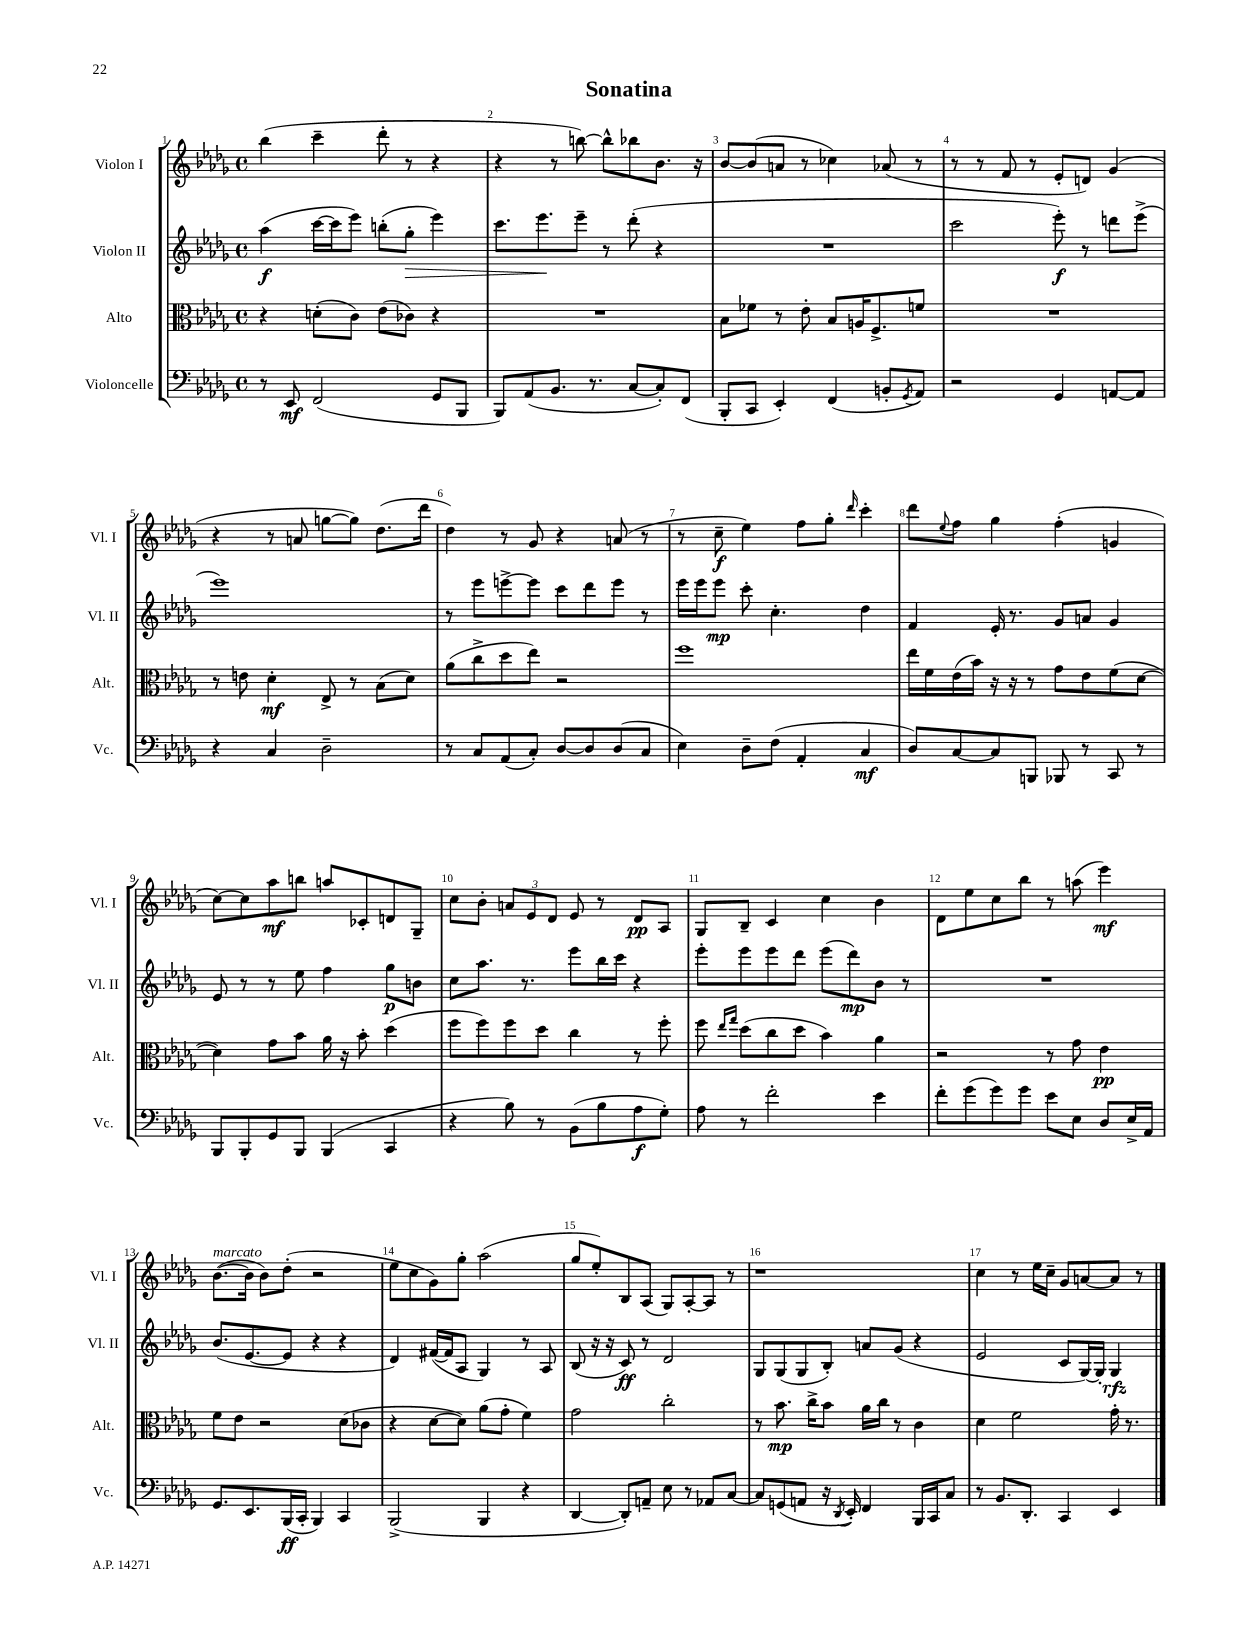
\header { title = "Sonatina" }
<<
\new StaffGroup <<
\new Staff = "s0" \with { instrumentName = "Violon I" shortInstrumentName = "Vl. I" } {
    \clef treble \key des \major \defaultTimeSignature \time 4/4
    bes''4( c'''4-- des'''8-. r8 r4 |
    r4 r8 b''8~) b''8-^ bes''8 bes'8. r16 |
    bes'8~ bes'8( a'8 r8 ces''4) aes'8( r8 |
    r8 r8 f'8 r8 ees'8-. d'8) ges'4( |
    r4 r8 a'8 g''8~ g''8) des''8.( des'''16 |
    des''4) r8 ges'8 r4 a'8( r8 |
    r8 c''8--\f ees''4) f''8 ges''8-. \grace { des'''16 } c'''4-. |
    des'''8 \appoggiatura { ees''8 } f''8 ges''4 f''4-.( g'4 |
    c''8~) c''8 aes''8\mf b''8 a''8 ces'8-. d'8 ges8-- |
    c''8 bes'8-. \tuplet 3/2 { a'8 ees'8 des'8 } ees'8 r8 des'8\pp aes8 |
    ges8 bes8-- c'4 c''4 bes'4 |
    des'8 ees''8 c''8 bes''8 r8 a''8( ees'''4\mf) |
    bes'8.~^\markup { \italic "marcato" }( bes'16 bes'8) des''8-.( r2 |
    ees''8 c''8 ges'8) ges''8-. aes''2( |
    ges''8 ees''8-.) bes8 aes8( ges8) aes8~-. aes8 r8 |
    r1 |
    c''4 r8 ees''16 c''16-- ges'8 a'8~ a'8 r8 \bar "|." |
}
\new Staff = "s1" \with { instrumentName = "Violon II" shortInstrumentName = "Vl. II" } {
    \clef treble \key des \major \defaultTimeSignature \time 4/4
    aes''4\f( c'''16~ c'''16 ees'''8) b''8-.( ges''8-.\> ees'''4) |
    c'''8. ees'''8.\! ees'''8-- r8 des'''8-.( r4 |
    R1 |
    c'''2 ees'''8-.\f) r8 d'''8 ees'''8->( |
    ees'''1) |
    r8 ees'''8 e'''8~-> e'''8 c'''8 des'''8 e'''8 r8 |
    ees'''16 ees'''16 ees'''8\mp c'''8-. c''4.-. des''4 |
    f'4 ees'16-. r8. ges'8 a'8 ges'4 |
    ees'8 r8 r8 ees''8 f''4 ges''8\p b'8 |
    c''8 aes''8. r8. ees'''8 bes''16 c'''16 r4 |
    ees'''8-. ees'''8 ees'''8 des'''8 ees'''8( des'''8\mp) bes'8 r8 |
    R1 |
    bes'8.( ees'8.~ ees'8 r4 r4 |
    des'4) fis'16~( fis'16 aes8 ges4) r8 aes8 |
    bes8( r16 r16 c'8\ff) r8 des'2 |
    ges8 ges8( ges8 bes8-.) a'8 ges'8( r4 |
    ees'2 c'8 ges16~) ges16-. ges4\rfz \bar "|." |
}
\new Staff = "s2" \with { instrumentName = "Alto" shortInstrumentName = "Alt." } {
    \clef alto \key des \major \defaultTimeSignature \time 4/4
    r4 d'8-.( c'8) ees'8( ces'8) r4 |
    R1 |
    bes8 fes'8 r8 ees'8-. bes8 a16 f8.-> f'8 |
    R1 |
    r8 e'8 des'4-.\mf ees8-> r8 bes8( des'8) |
    aes'8( c''8-> des''8 ees''8) r2 |
    f''1 |
    ees''16 f'16 ees'16( bes'16) r16 r16 r8 ges'8 ees'8 f'8( des'8~ |
    des'4) ges'8 bes'8 aes'16 r16 bes'8-. des''4( |
    f''8 f''8) f''8 des''8 c''4 r8 f''8-. |
    f''8 \grace { ees''16 ges''16 } des''8( c''8 des''8 bes'4) aes'4 |
    r2 r8 ges'8 ees'4\pp |
    f'8 ees'8 r2 des'8( ces'8 |
    r4 des'8~ des'8) aes'8( ges'8-. f'4) |
    ges'2 c''2-. |
    r8 bes'8.\mp c''16-> bes'8 aes'16 c''16 r8 c'4 |
    des'4 f'2 ges'16-. r8. \bar "|." |
}
\new Staff = "s3" \with { instrumentName = "Violoncelle" shortInstrumentName = "Vc." } {
    \clef bass \key des \major \defaultTimeSignature \time 4/4
    r8 ees,8\mf f,2( ges,8 bes,,8 |
    bes,,8) aes,8( bes,8. r8. c8~ c8-.) f,8( |
    bes,,8-. c,8 ees,4-.) f,4( b,8-. \acciaccatura { ges,8 } aes,8) |
    r2 ges,4 a,8~ a,8 |
    r4 c4 des2-- |
    r8 c8 aes,8( c8-.) des8~ des8 des8( c8 |
    ees4) des8-- f8( aes,4-. c4\mf |
    des8) c8~ c8 b,,8 bes,,8 r8 c,8 r8 |
    bes,,8 bes,,8-. ges,8 bes,,8 bes,,4( c,4 |
    r4 bes8) r8 bes,8( bes8 aes8\f ges8-.) |
    aes8 r8 f'2-. ees'4 |
    f'8-. ges'8( ges'8) ges'8 ees'8 ees8 des8 ees16-> aes,16 |
    ges,8. ees,8. bes,,16\ff( c,16-. bes,,4) c,4 |
    bes,,2->( bes,,4 r4 |
    des,4~ des,8-.) a,8-- ees8 r8 aes,8 c8~ |
    c8 g,8( a,8 r16 \acciaccatura { des,8 } ees,16-.) f,4 bes,,16 c,16 c8 |
    r8 bes,8. des,8.-. c,4 ees,4 \bar "|." |
}
>>
>>
\layout { \context { \Score \override BarNumber.break-visibility = ##(#f #t #t) barNumberVisibility = #all-bar-numbers-visible } }
